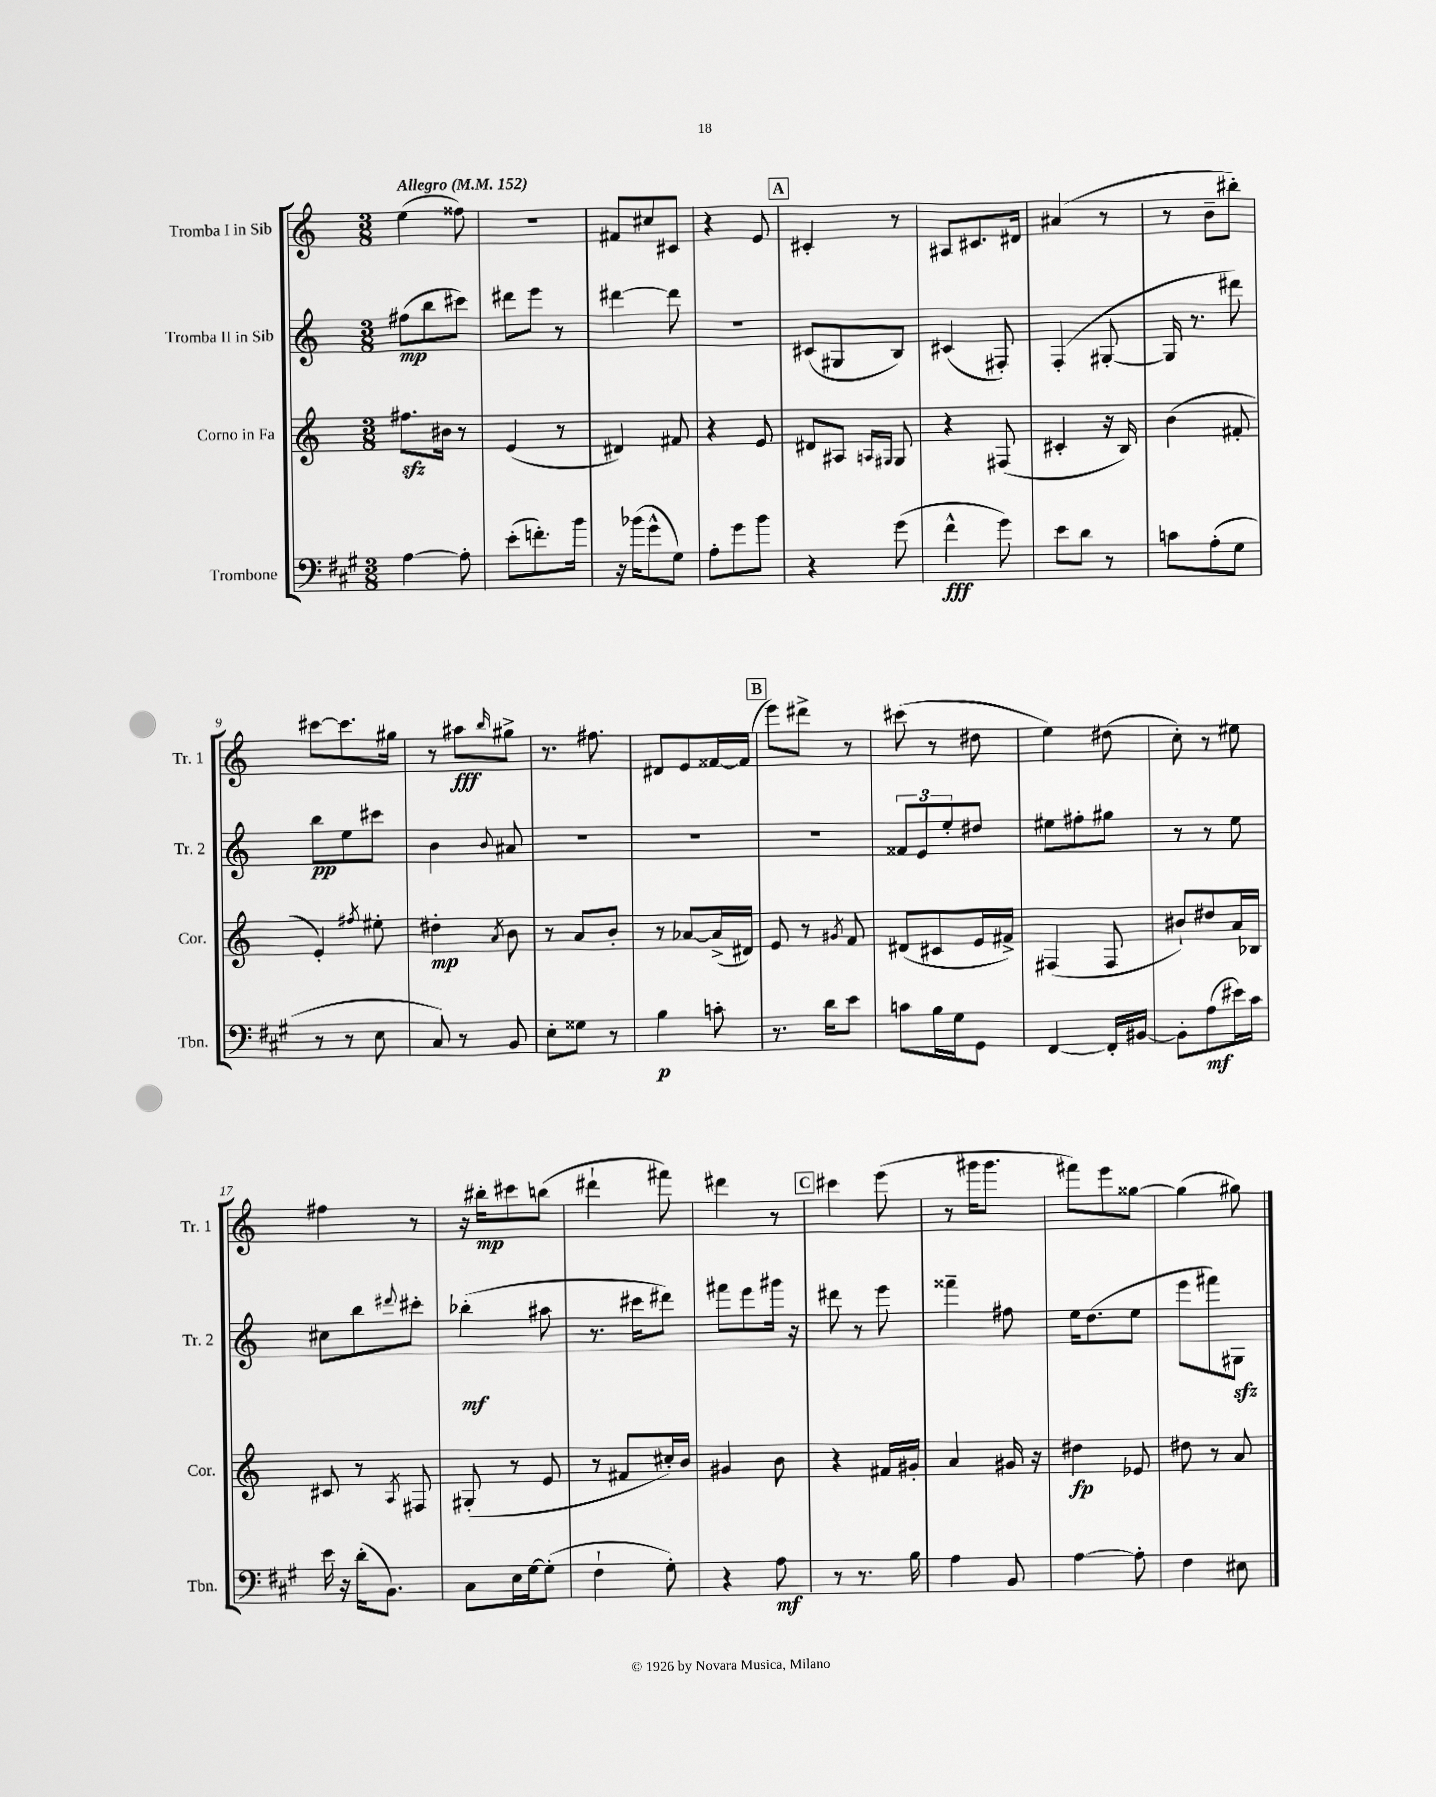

**kern	**kern	**kern	**kern
*staff4	*staff3	*staff2	*staff1
*clefF4	*clefG2	*clefG2	*clefG2
*k[f#c#g#]	*k[]	*k[]	*k[]
*M3/8	*M3/8	*M3/8	*M3/8
*MM152	*MM152	*MM152	*MM152
[4A\	8.ff#\L	(8ff#\L	(4ee\
.	.	8bb\	.
.	16b#\Jk	.	.
8A'\]	8r	8ccc#\J)	8ff##\)
=	=	=	=
(8e'\L	(4e/	8ddd#\L	4.r
8.f'\)	.	8eee\J	.
.	8r	8r	.
16b\Jk	.	.	.
=	=	=	=
16r	4d#/)	[4ddd#\	8f#/L
(16b-\LK	.	.	.
8g#^^\	.	.	8cc#/
8G#\J)	8f#/	8ddd#\]	8c#/J
=	=	=	=
8A'\L	4r	4.r	4r
8g#\	.	.	.
8b\J	8e/	.	8e/
=	=	=	=
4r	8d#/L	(8c#/L	4c#'/
.	8A#/J	8G#/	.
.	16qqA/LL	.	.
.	16qqG#/JJ	.	.
(8g#\	8G#/	8B/J)	8r
=	=	=	=
4f#^^\	4r	(4c#/	8A#/L
.	.	.	8.c#/
8g#\)	(8F#/	8F#'/)	.
.	.	.	16d#/Jk
=	=	=	=
8e\L	4c#'/	(4F'/	(4a#/
8d\J	.	.	.
8r	16r	[8G#'/	8r
.	16B/)	.	.
=	=	=	=
8c\L	(4b\	16G#/]	8r
.	.	8.r	.
(8A'\	.	.	8b~\L
8G#\J	8f#'/	8ddd#\)	8bb#'\J)
=	=	=	=
8r	4e'/)	8bb\L	[8ccc#\L
8r	.	8ee\	8.ccc#\]
.	8qff#/	.	.
8E\	8ee#'\	8ccc#\J	.
.	.	.	16gg#\Jk
=	=	=	=
8C#/)	4dd#'\	4b\	8r
8r	.	.	8aa#\L
.	8qa/	8qqb/	16qqbb/
8BB/	8b\	8a#/	8gg#^\J
=	=	=	=
8E'\L	8r	4.r	8.r
8G##\J	8a/L	.	.
.	.	.	8.ff#\
8r	8b'/J	.	.
=	=	=	=
4B\	8r	4.r	8d#/L
.	[8a-/L	.	8e/
8c'\	(16a-^/]L	.	[16f##/L
.	16d#/JJ)	.	(16f##/]JJ
=	=	=	=
8.r	8e/	4.r	8eee\L)
.	8r	.	8ddd#^\J
16d\LK	.	.	.
.	8qg#/	.	.
8e\J	8f/	.	8r
=	=	=	=
8c\L	(8d#/L	12f##/L	(8ccc#\
.	.	12e/	.
16B\L	8c#/	.	8r
.	.	12ee'/	.
16G#\J	.	.	.
8GG#\J	16e/L	8dd#/J	8dd#\
.	16f#^/JJ)	.	.
=	=	=	=
[4FF#/	(4F#/	8ee#\L	4ee\)
.	.	8ff#'\	.
16FF#'/]LL	8F#/	8gg#\J	(8dd#\
[16BB#/JJ	.	.	.
=	=	=	=
8BB#'\]L	8b#`/L)	8r	8cc'\)
(8A\	8dd#/	8r	8r
16e#\L)	16a/L	8ee\	8ee#\
16c#\JJ	16B-/JJ	.	.
=	=	=	=
16e\	8c#/	8cc#\L	4ff#\
16r	.	.	.
(16d'\LK	8r	8bb\	.
8.BB\J)	.	.	.
.	8qA/	8qqddd#/	.
.	8F#/	8ccc#'\J	8r
=	=	=	=
8C#\L	(8G#'/	(4bb-'\	16r
.	.	.	16bb#'\LK
16E\L	8r	.	8ccc#\
[16G#\J	.	.	.
(8G#'\]J	8e/	8aa#\	(8bb\J
=	=	=	=
4F#`\	8r	8.r	4ddd#`\
.	8f#/L	.	.
.	.	16ccc#\LK	.
8G#'\)	16cc#'/L)	8ddd#\J)	8fff#\)
.	16b/JJ	.	.
=	=	=	=
4r	4g#/	8fff#\L	4ddd#\
.	.	8eee\	.
8A\	8b\	16ggg#\Jk	8r
.	.	16r	.
=	=	=	=
8r	4r	8ddd#\	4ccc#\
8.r	.	8r	.
.	16f#/LL	8eee\	(8eee\
16B\	16g#'/JJ	.	.
=	=	=	=
4A\	4a/	4fff##~\	8r
.	.	.	16ggg#\LK
.	.	.	8.ggg#\J
8BB/	16g#/	8ff#\	.
.	16r	.	.
=	=	=	=
[4A\	4dd#\	16ee\LK	8fff#\L)
.	.	(8.dd\	.
.	.	.	8eee\
8A'\]	8e-/	8ee\J	[8gg##\J
=	=	=	=
4F#\	8dd#\	8eee\L	(4gg##\]
.	8r	8fff#\)	.
8E#\	8a/	8G#\J	8gg#\)
==	==	==	==
*-	*-	*-	*-
